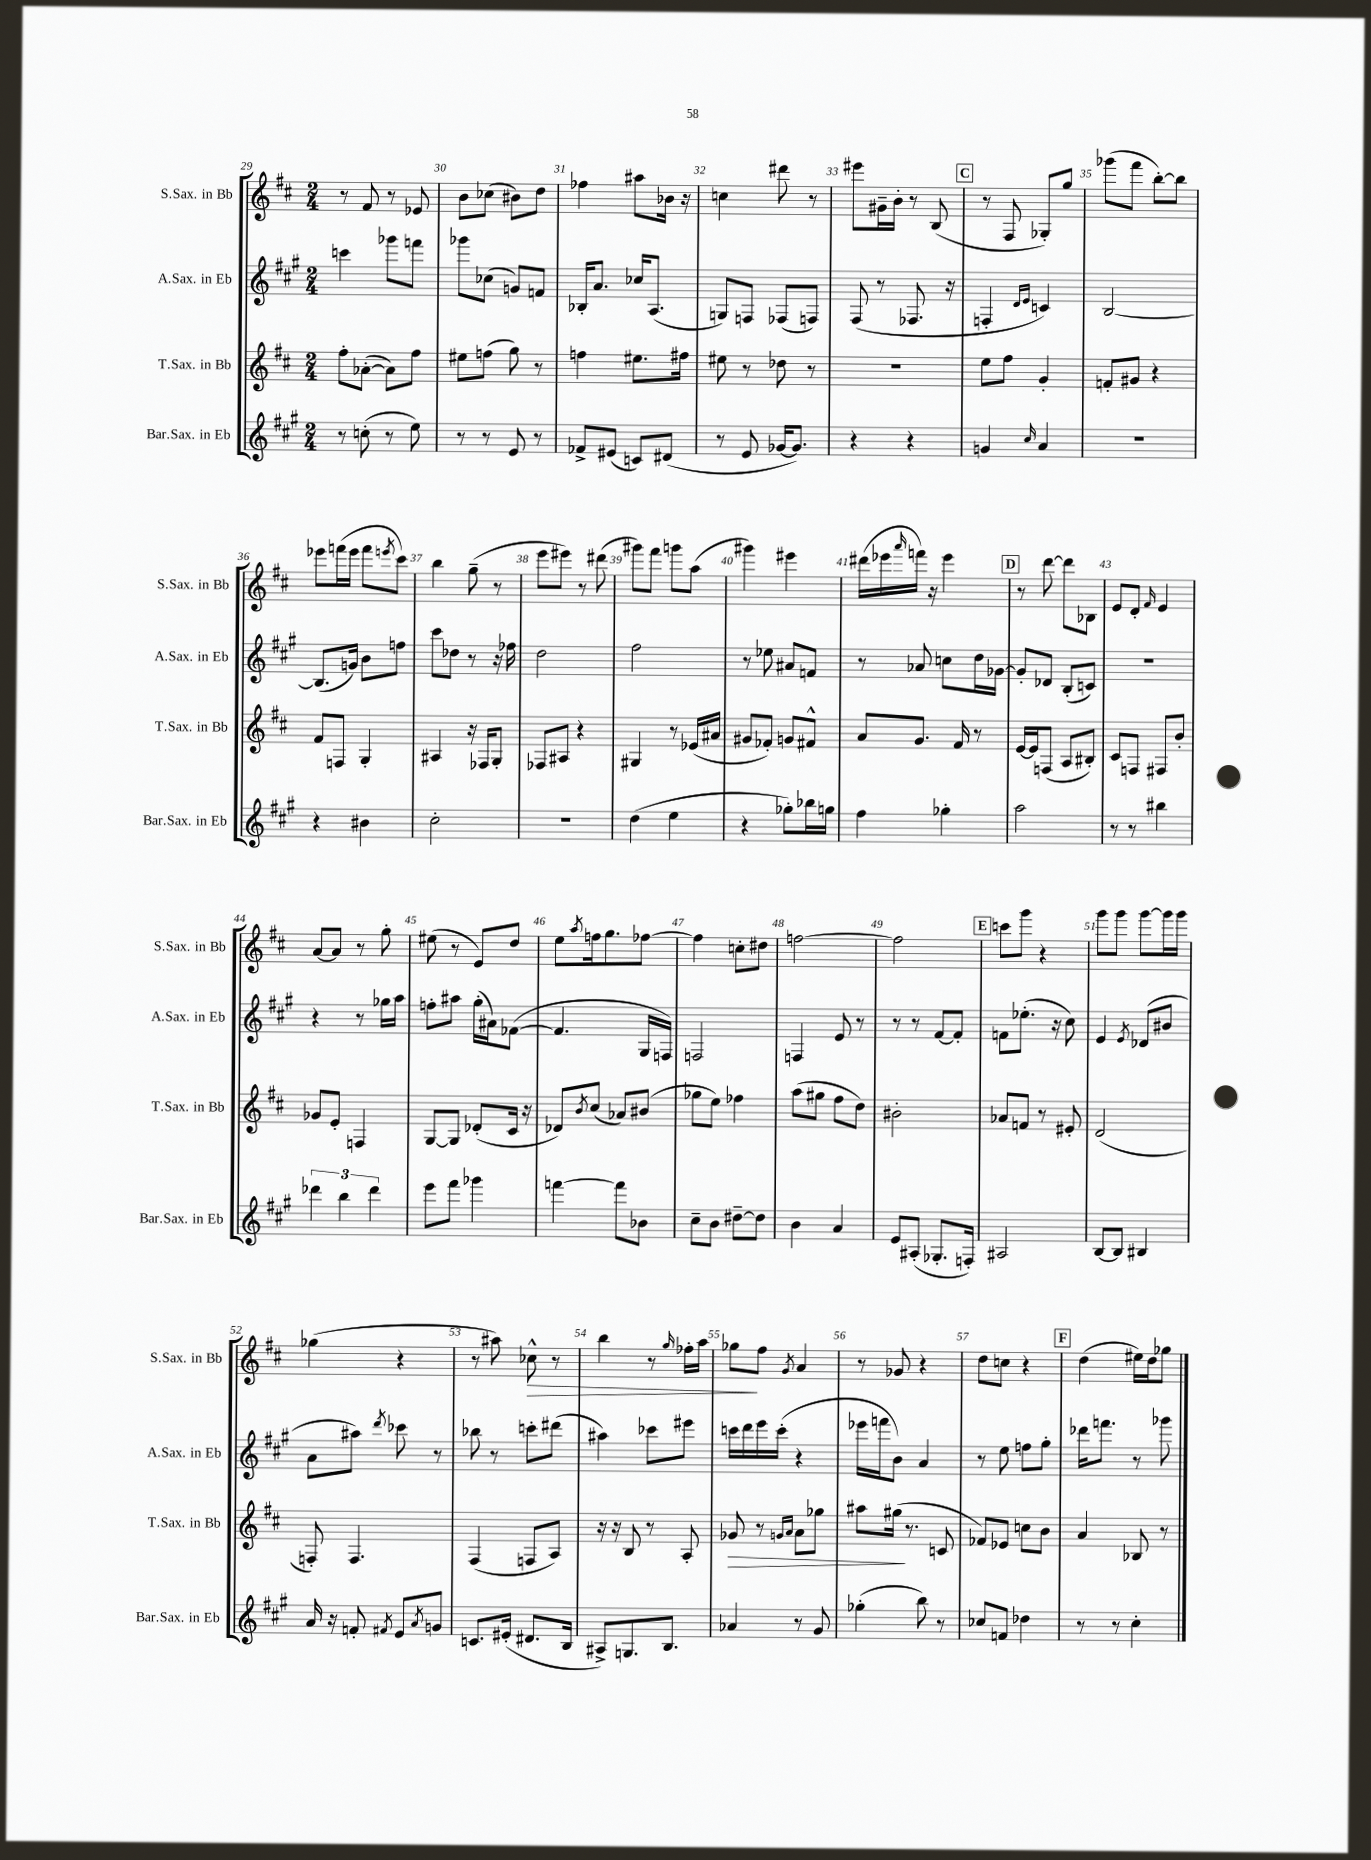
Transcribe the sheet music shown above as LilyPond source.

<<
\new StaffGroup <<
\new Staff = "s0" \with { instrumentName = "S.Sax. in Bb" shortInstrumentName = "S.Sax. in Bb" } {
    \clef treble \key d \major \numericTimeSignature \time 2/4
    r8 fis'8 r8 ees'8 |
    b'8 ces''8( bis'8) d''8 |
    fes''4 ais''8 bes'16 r16 |
    c''4 dis'''8 r8 |
    eis'''8 gis'16-- b'16-. r8 b8( |
    \mark \markup { \box "C" } r8 fis8 ges8-.) g''8 |
    ges'''8( fis'''8 b''8~-.) b''8 |
    ees'''8 f'''16( ees'''16 f'''8 \acciaccatura { e'''8 } cis'''8) |
    b''4 g''8--( r8 |
    e'''8 eis'''8) r8 dis'''8( |
    gis'''8) fis'''8 g'''8 a''8( |
    gis'''4) eis'''4 |
    dis'''16( ees'''16 \grace { a'''16 } f'''16) r16 ees'''4 |
    \mark \markup { \box "D" } r8 d'''8~ d'''8 bes8 |
    e'8 d'8-. \grace { fis'16 } e'4 |
    a'8~ a'8 r8 g''8-. |
    eis''8( r8 e'8) d''8 |
    e''8 \acciaccatura { a''8 } f''16 g''8. fes''8~ |
    fes''4 c''8-. dis''8 |
    f''2~ |
    f''2 |
    \mark \markup { \box "E" } c'''8 g'''8 r4 |
    g'''8 g'''8 g'''8~ g'''16 g'''16 |
    ges''4( r4 |
    r8 ais''8) ces''8-^\> r8 |
    b''4 r8 \grace { g''16 } fes''16-. a''16 |
    ges''8\! fis''8 \acciaccatura { g'8 } a'4 |
    r8 ges'8 r4 |
    d''8 c''8 r4 |
    \mark \markup { \box "F" } d''4( eis''16) d''16 ges''8 \bar "|." |
}
\new Staff = "s1" \with { instrumentName = "A.Sax. in Eb" shortInstrumentName = "A.Sax. in Eb" } {
    \clef treble \key a \major \numericTimeSignature \time 2/4
    c'''4 ges'''8 f'''8 |
    ges'''8 ces''8( g'8) f'8 |
    bes16-. a'8. ces''16 a8.( |
    g8) f8 fes8( f8) |
    fis8( r8 fes8. r16 |
    \mark \markup { \box "C" } f4-. \grace { d'16 e'16 } c'4) |
    b2~ |
    b8.( g'16) b'8 f''8 |
    cis'''8 des''8 r8 r16 fes''16 |
    d''2 |
    fis''2 |
    r8 ees''8 ais'8 f'8 |
    r8 aes'8 c''8 d''16 ges'16~ |
    \mark \markup { \box "D" } ges'8-. des'8 b8-.( c'8) |
    R2 |
    r4 r8 ges''16 a''16 |
    f''8-. ais''8 gis''16-.( ais'16) fes'8~( |
    fes'4. gis16 f16) |
    f2 |
    f4 e'8 r8 |
    r8 r8 fis'8~ fis'8-. |
    \mark \markup { \box "E" } f'8 ees''8.-.( r16 cis''8) |
    e'4 \acciaccatura { e'8 } des'8( bis'8 |
    a'8 ais''8) \acciaccatura { d'''8 } ces'''8 r8 |
    bes''8 r8 c'''8-. dis'''8( |
    ais''4) ces'''8 eis'''8 |
    c'''16 d'''16 e'''16 c'''16-.( r4 |
    ees'''16 f'''16 b'8) a'4 |
    r8 e''8 f''8 gis''8-. |
    \mark \markup { \box "F" } des'''16 f'''8. r8 ges'''8 \bar "|." |
}
\new Staff = "s2" \with { instrumentName = "T.Sax. in Bb" shortInstrumentName = "T.Sax. in Bb" } {
    \clef treble \key d \major \numericTimeSignature \time 2/4
    fis''8-. aes'8~-.( aes'8) fis''8 |
    eis''8 f''8( g''8) r8 |
    f''4 eis''8. fis''16 |
    eis''8 r8 des''8 r8 |
    r2 |
    \mark \markup { \box "C" } e''8 fis''8 g'4-. |
    f'8-. gis'8 r4 |
    fis'8 f8 g4-. |
    ais4 r16 fes16 g8-. |
    fes8 ais8 r4 |
    gis4 r8 ees'16( ais'16 |
    gis'8 fes'8-.) g'8 fis'8-^ |
    a'8 g'8. fis'16 r8 |
    \mark \markup { \box "D" } e'16~ e'16 f8( a8 bis8-.) |
    cis'8 f8 fis8 b'8-. |
    ges'8 e'8-. f4 |
    g8~ g8 des'8-.( cis'16 r16 |
    des'8) \acciaccatura { b'8 } cis''8( aes'8) bis'8( |
    ges''8 e''8) fes''4 |
    a''8( gis''8 fis''8 d''8) |
    bis'2-. |
    \mark \markup { \box "E" } aes'8 f'8 r8 eis'8-. |
    d'2( |
    f8-.) f4. |
    fis4( f8 a8) |
    r16 r16 b8 r8 a8-. |
    ges'8\> r8 \grace { g'16 a'16 } a'8 ges''8 |
    ais''8 gis''16\!( r8. c'8 |
    fes'8) ees'8 c''8 b'8 |
    \mark \markup { \box "F" } a'4 bes8 r8 \bar "|." |
}
\new Staff = "s3" \with { instrumentName = "Bar.Sax. in Eb" shortInstrumentName = "Bar.Sax. in Eb" } {
    \clef treble \key a \major \numericTimeSignature \time 2/4
    r8 c''8-.( r8 e''8) |
    r8 r8 e'8 r8 |
    fes'8-> eis'8( c'8) dis'8( |
    r8 e'8 ges'16~ ges'8.) |
    r4 r4 |
    \mark \markup { \box "C" } g'4 \grace { cis''16 } a'4 |
    r2 |
    r4 bis'4 |
    cis''2-. |
    r2 |
    d''4( e''4 |
    r4 ges''8-.) bes''16 g''16 |
    fis''4 ges''4-. |
    \mark \markup { \box "D" } a''2 |
    r8 r8 bis''4 |
    \tuplet 3/2 { des'''4 b''4 des'''4 } |
    e'''8 fis'''8 ges'''4 |
    f'''4~ f'''8 bes'8 |
    cis''8-- b'8 dis''8~-- dis''8 |
    b'4 a'4 |
    e'8 ais8-.( ges8.-. f16-.) |
    \mark \markup { \box "E" } ais2 |
    b8~ b8 bis4 |
    a'16 r16 f'8-. \acciaccatura { fis'8 } e'8 \acciaccatura { a'8 } g'8 |
    c'8. eis'16-.( dis'8. b16 |
    ais8->) g8. b8. |
    aes'4 r8 gis'8 |
    ges''4-.( b''8) r8 |
    ces''8 f'8 des''4 |
    \mark \markup { \box "F" } r8 r8 cis''4-. \bar "|." |
}
>>
>>
\layout { \context { \Score currentBarNumber = #29 \override BarNumber.break-visibility = ##(#f #t #t) barNumberVisibility = #all-bar-numbers-visible } }
